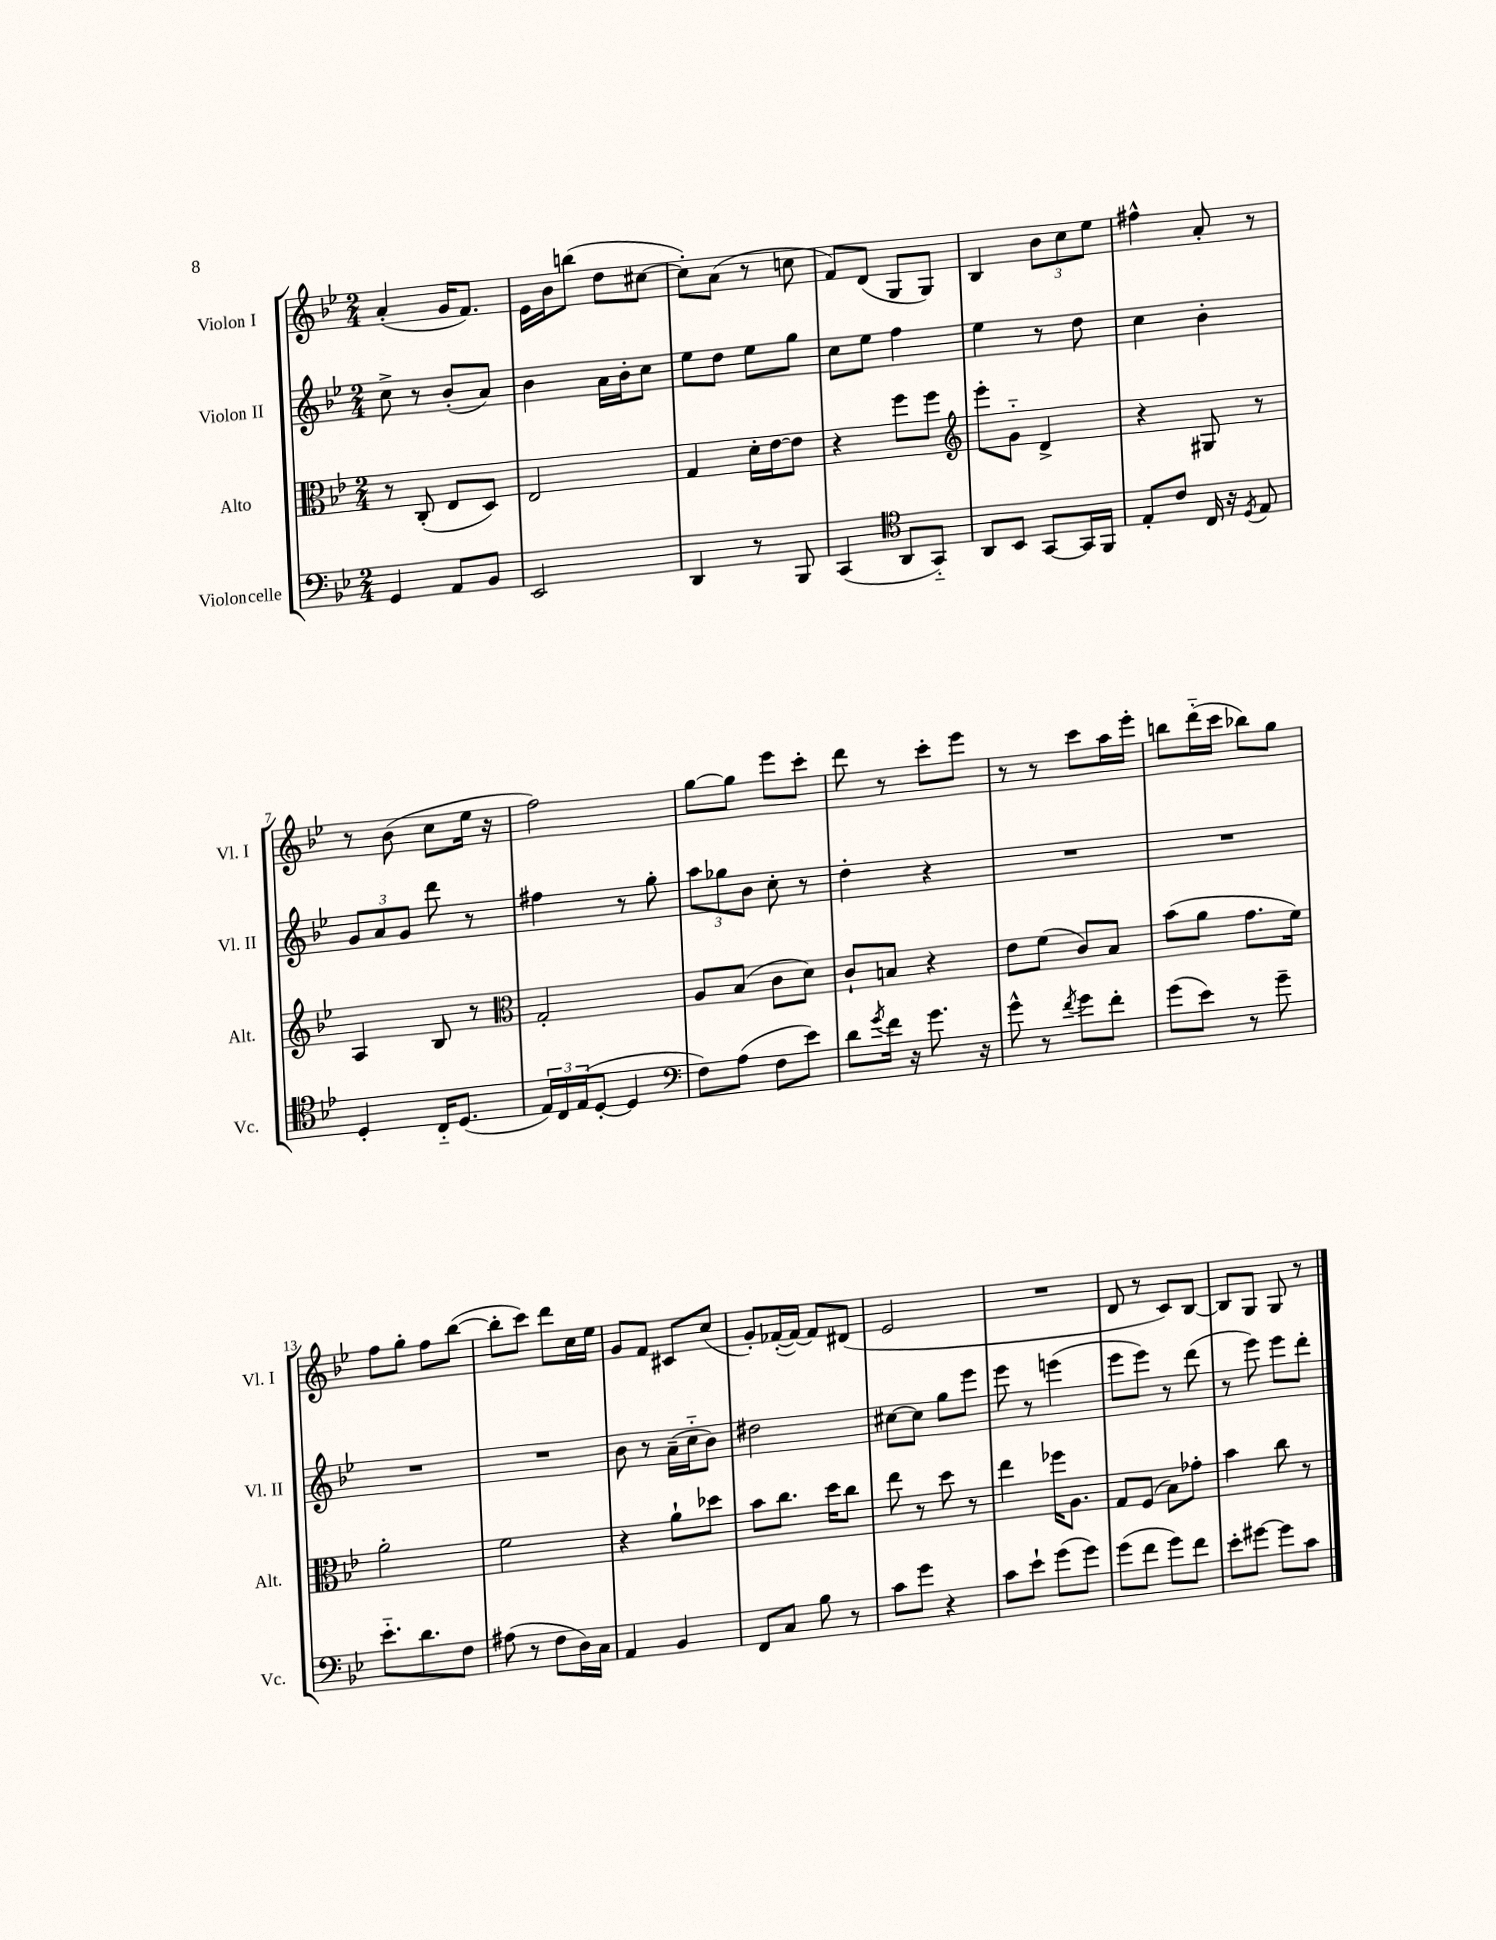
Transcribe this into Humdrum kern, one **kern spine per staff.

**kern	**kern	**kern	**kern
*part4	*part3	*part2	*part1
*staff4	*staff3	*staff2	*staff1
*I"Violoncelle	*I"Alto	*I"Violon II	*I"Violon I
*I'Vc.	*I'Alt.	*I'Vl. II	*I'Vl. I
*clefF4	*clefC3	*clefG2	*clefG2
*k[b-e-]	*k[b-e-]	*k[b-e-]	*k[b-e-]
*M2/4	*M2/4	*M2/4	*M2/4
=1	=1	=1	=1
4GG/	8r	8cc^\	(4a'/
.	(8C'/	8r	.
8AA/L	8E-/L	(8b-'/L	16g/KL
.	.	.	8.f/J)
8BB-/J	8D/J)	8a/J)	.
=2	=2	=2	=2
2EE-/	2E-/	4b-\	16e-\LL
.	.	.	16b-\J
.	.	.	(8bbn\J
.	.	16a\LL	8dd\L
.	.	16b-'\J	.
.	.	8cc\J	[8cc#X\J
=3	=3	=3	=3
4DD/	4G/	8ee-\L	8cc#'\L])
.	.	8dd\J	(8a\J
8r	16d'\LL	8ee-\L	8r
.	[16e-\J	.	.
8BBB-/	8e-\J]	8gg\J	8ccn\
=4	=4	=4	=4
(4CC/	4r	8cc\L	8f/L)
.	.	8ee-\J	(8d/J
*clefC4	*	*	*
8AA/L	8ff\L	4ff\	8G/L
8GG/J)	8ff\J	.	8G/J)
=5	=5	=5	=5
*	*clefG2	*	*
8AA/L	8eee-'\L	4ee-\	4B-/
8BB-/J	8g\J	.	.
[8GG/L	4d^/	8r	12b-\L
.	.	.	12cc\
16GG/L]	.	8dd\	.
.	.	.	12ee-\J
16FF/JJ	.	.	.
=6	=6	=6	=6
8E-'/L	4r	4cc\	4ff#X^^\
8c/J	.	.	.
16C/	8G#X/	4b-'\	8a'/
16r	.	.	.
8qD/	.	.	.
8E-/	8r	.	8r
!!LO:LB:g=z
=7	=7	=7	=7
4D'/	4A/	12g/L	8r
.	.	12a/	.
.	.	.	(8b-\
.	.	12g/J	.
16C/KL	8B-/	8ddd\	8cc\L
(8.D/J	.	.	.
.	8r	8r	16ee-\Jk
.	.	.	16r
=8	=8	=8	=8
*	*clefC3	*	*
24E-/LL)	2G'/	4ff#X\	2ff\)
24C/	.	.	.
(24E-/J	.	.	.
[8D'/J	.	.	.
4D/]	.	8r	.
.	.	8gg'\	.
=9	=9	=9	=9
*clefF4	*	*	*
8F\L)	8A/L	12aa\L	[8gg\L
.	.	12gg-X\	.
(8A\J	(8B-/J	.	8gg\J]
.	.	12b-\J	.
8F\L	8c\L	8cc'\	8eee-\L
8e-\J)	8d\J)	8r	8ccc'\J
=10	=10	=10	=10
8d\L	8c`/L	4dd'\	8ddd\
8qg/	.	.	.
16f\Jk	8Bn/J	.	8r
16r	.	.	.
8.g\	4r	4r	8ccc'\L
.	.	.	8eee-\J
16r	.	.	.
=11	=11	=11	=11
8g^^\	8e-\L	2r	8r
8r	(8f\J	.	8r
8qf/	.	.	.
8g\L	8c/L)	.	8ccc\L
8f'\J	8B-/J	.	16aa\L
.	.	.	16eee-'\JJ
=12	=12	=12	=12
(8g\L	(8b-\L	2r	8bbn\L
8e-\J)	8a\J	.	(16ddd\L
.	.	.	16ccc\JJ
8r	8.g\L	.	8bb-X\L)
8g~\	.	.	8gg\J
.	16f\Jk)	.	.
!!LO:LB:g=z
=13	=13	=13	=13
8.e-\L	2a'\	2r	8ff\L
.	.	.	8gg'\J
8.d\	.	.	.
.	.	.	8ff\L
8F\J	.	.	([8bb-\J
=14	=14	=14	=14
(8A#X\	2f\	2r	8bb-'\L]
8r	.	.	8ccc\J)
8F\L	.	.	8ddd\L
16D\L)	.	.	16cc\L
16C\JJ	.	.	16ee-\JJ
=15	=15	=15	=15
4AA/	4r	8b-\	8g/L
.	.	8r	8f/J
4BB-/	8a`\L	(16a~\LL	8c#X/L
.	.	16cc\J	.
.	8dd-X\J	8b-\J)	(8cc/J
=16	=16	=16	=16
8FF/L	8b-\L	2dd#X\	8g'/L)
8C/J	8.cc\J	.	([16f-X'/L
.	.	.	16f-/JJ_)
8B-\	.	.	8f-/L]
.	16dd\KL	.	.
8r	8cc\J	.	(8d#X/J
=17	=17	=17	=17
8c\L	8ee-\	[8cc#X\L	2e-/
8g\J	8r	8cc#\J]	.
4r	8dd\	8gg\L	.
.	8r	8eee-\J	.
=18	=18	=18	=18
8c\L	4ee-\	8eee-\	2r
8e-`\J	.	8r	.
(8g\L	16ff-X\KL	(4eeen\	.
.	8.A\J	.	.
8g\J)	.	.	.
=19	=19	=19	=19
(8g\L	8G/L	8eee-\L	8d/
8f\J	(8F/J	8eee-\J)	8r
8g\L)	8B-\L)	8r	8c/L)
8f\J	8g-X'\J	(8ddd\	[8B-/J
=20	=20	=20	=20
8e-'\L	4b-\	8r	8B-/L]
[8g#X\J	.	8eee-\)	8G/J
8g#\L]	8cc\	8eee-\L	8G/
8c\J	8r	8ddd'\J	8r
==	==	==	==
*-	*-	*-	*-
